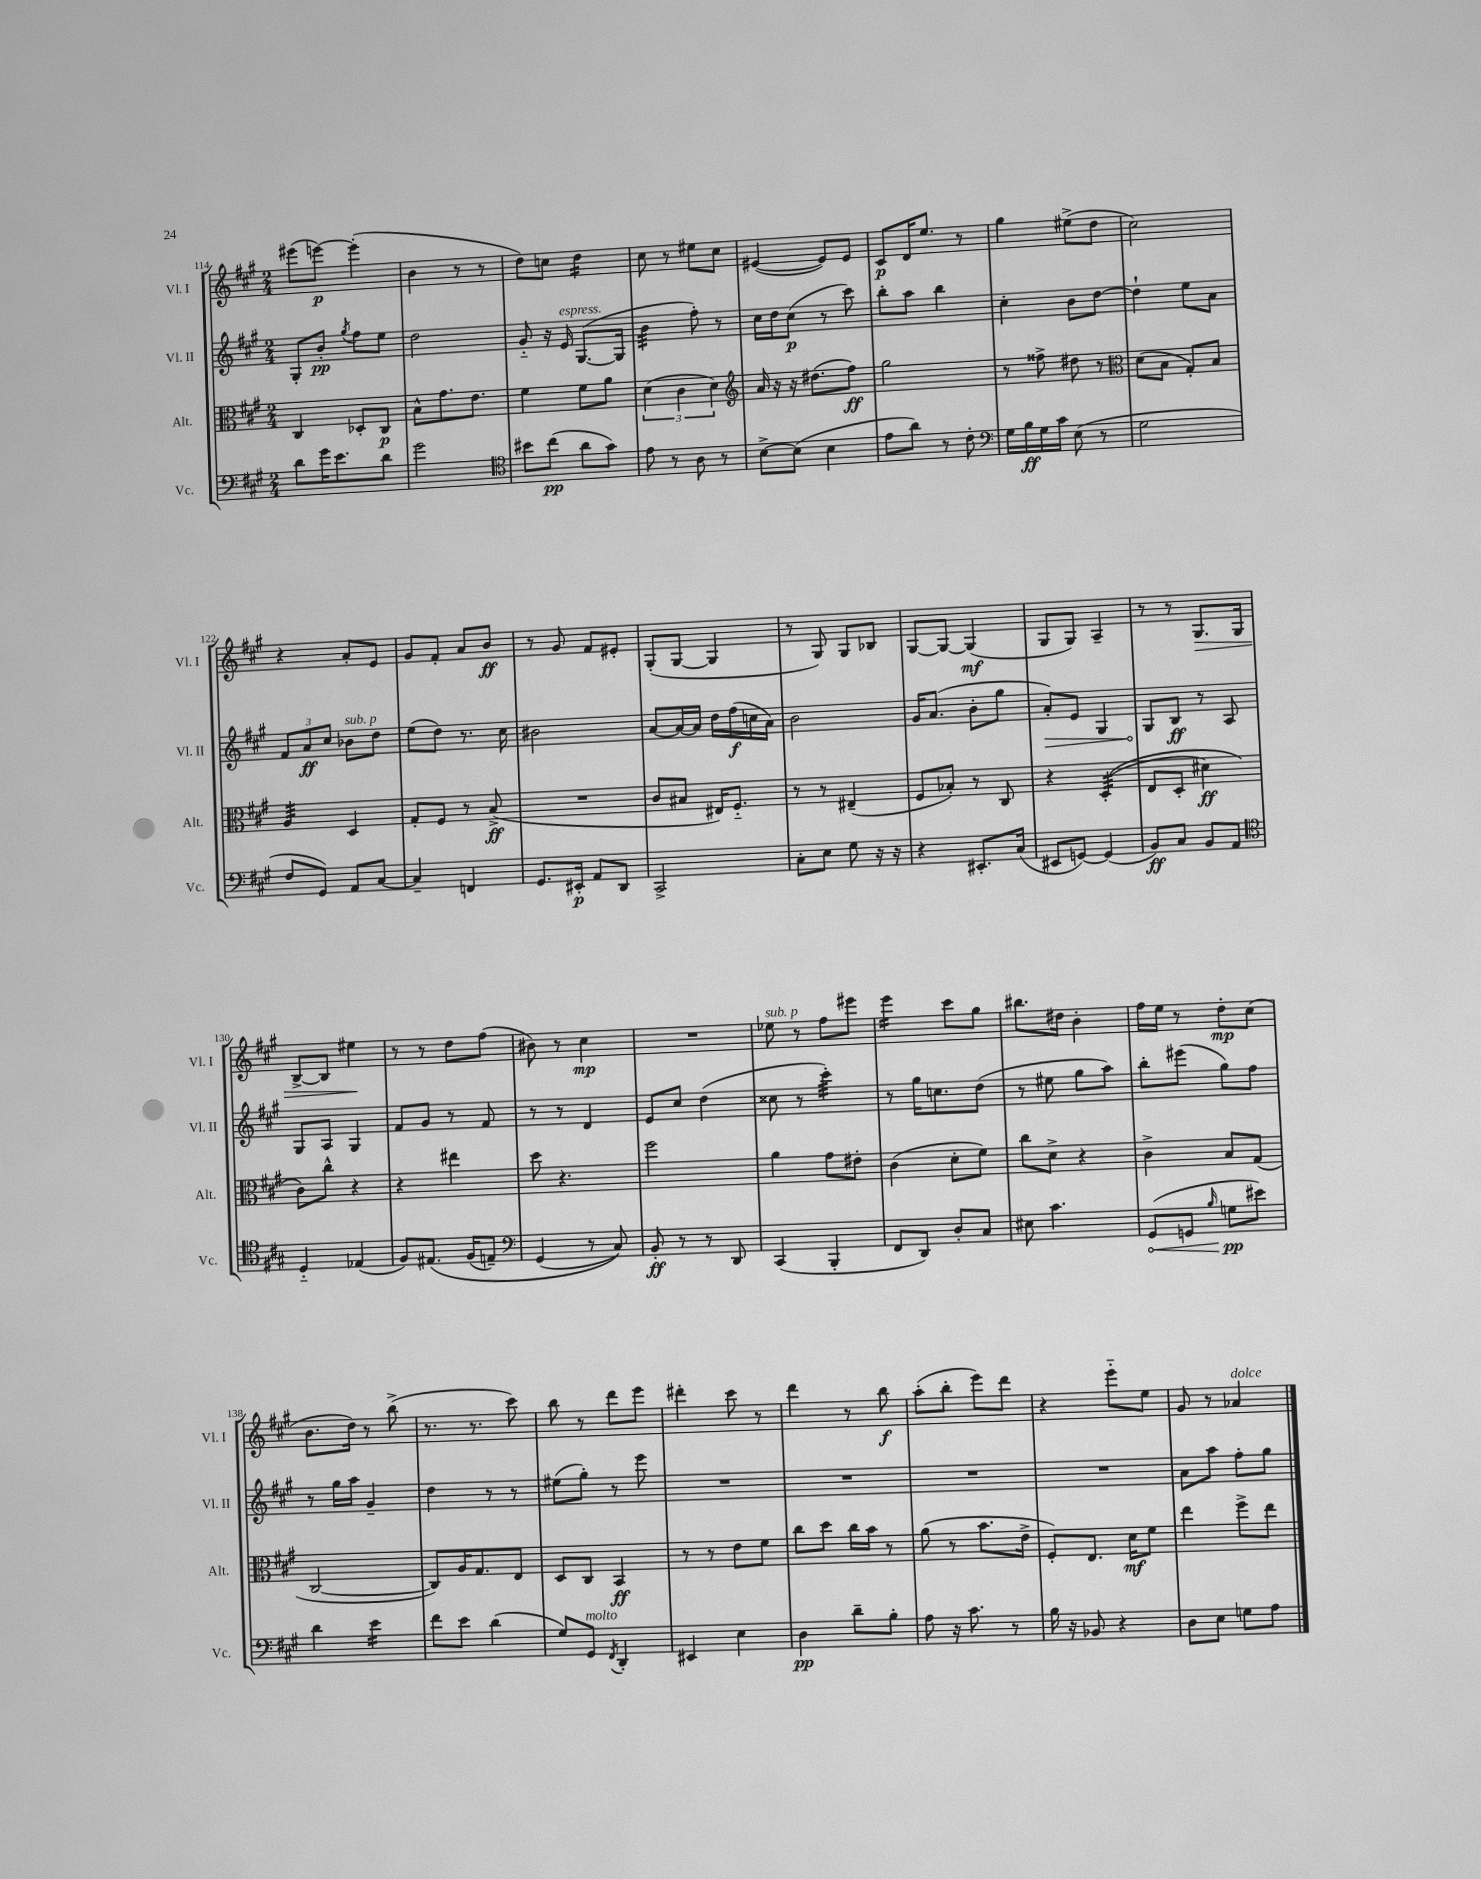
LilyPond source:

<<
\new StaffGroup <<
\new Staff = "s0" \with { instrumentName = "Vl. I" shortInstrumentName = "Vl. I" } {
    \clef treble \key a \major \numericTimeSignature \time 2/4
    eis'''8( e'''8~\p) e'''4-.( |
    b'4 r8 r8 |
    d''8) c''8 d''4:16 |
    cis''8 r8 eis''8 cis''8 |
    eis'4~( eis'8) eis'8 |
    cis'8\p d'16 e''8. r8 |
    gis''4 eis''8->( d''8 |
    cis''2) |
    r4 a'8-. e'8 |
    gis'8 fis'8-. a'8 b'8\ff |
    r8 gis'8 fis'8 eis'8-. |
    gis8-.( gis8~ gis4 |
    r8 gis8) gis8 bes8 |
    gis8~ gis8~ gis4\mf( |
    gis8 gis8) a4-- |
    r8 r8 gis8.\> gis16 |
    b8~-> b8 eis''4\! |
    r8 r8 d''8 fis''8( |
    bis'8) r8 cis''4\mp |
    R2 |
    ees''8^\markup { \italic "sub. p" } r8 fis''8 eis'''8 |
    e'''4:16 cis'''8 gis''8 |
    bis''8. dis''16 b'4-. |
    fis''16 e''16 r8 d''8-.\mp cis''8( |
    b'8. d''16) r8 b''8->( |
    r8. r8. cis'''8) |
    b''8 r8 d'''8 e'''8 |
    dis'''4-. cis'''8 r8 |
    d'''4 r8 b''8\f |
    a''8-.( b''8-. e'''8) d'''8 |
    r4 e'''8-_ e''8 |
    gis'8 r8 aes'4^\markup { \italic "dolce" } \bar "|." |
}
\new Staff = "s1" \with { instrumentName = "Vl. II" shortInstrumentName = "Vl. II" } {
    \clef treble \key a \major \numericTimeSignature \time 2/4
    gis8-. b'8-.\pp \acciaccatura { gis''8 } fis''8 e''8 |
    d''2 |
    gis'8-_ r16 e'16^\markup { \italic "espress." } gis8.~( gis16 |
    b'4:32 fis''8-.) r8 |
    cis''16 d''16 cis''8\p( r8 cis'''8) |
    b''8-. a''8 b''4 |
    cis''4-. b'8 d''8~ |
    d''4-! e''8 a'8 |
    \tuplet 3/2 { fis'8 a'8\ff cis''8 } bes'8^\markup { \italic "sub. p" } d''8 |
    e''8( d''8) r8. cis''16 |
    bis'2 |
    a'8~ a'16~ a'16 d''16 fis''16\f( c''16 a'16) |
    b'2 |
    gis'16 a'8.( b'8-. gis''8 |
    \once \override Hairpin.circled-tip = ##t a'8-.\>) e'8 gis4 |
    gis8\! b8\ff r8 a8 |
    gis8 a8 gis4 |
    fis'8 gis'8 r8 fis'8 |
    r8 r8 d'4 |
    e'8 cis''8 d''4( |
    cisis''8 r8 cis'''4:32-.) |
    r8 gis''16 c''8. d''8( |
    r8 eis''8 gis''8 a''8) |
    b''8-. eis'''8( gis''8) fis''8 |
    r8 gis''16 a''16 gis'4-- |
    d''4 r8 r8 |
    eis''8( gis''8-.) r8 e'''8 |
    R2 |
    R2 |
    R2 |
    R2 |
    a'8 a''8 fis''8-. gis''8 \bar "|." |
}
\new Staff = "s2" \with { instrumentName = "Alt." shortInstrumentName = "Alt." } {
    \clef alto \key a \major \numericTimeSignature \time 2/4
    cis4 des8-. cis8\p |
    b8-^ gis'8. e'8. |
    fis'4 fis'8 a'8 |
    \tuplet 3/2 { d'4( cis'4 d'4) } |
    \clef treble a'16 r16 r16 dis''8.( fis''8\ff) |
    gis''2 |
    r8 fisis''8-> dis''8 r8 |
    \clef alto d'8( b8 gis8-.) b8 |
    a4:32 d4 |
    gis8-. fis8 r8 b8->\ff( |
    R2 |
    cis'8 bis8 eis16) fis8.-_ |
    r8 r8 eis4--( |
    fis8 bes8-.) r8 cis8 |
    r4 d4:32-.(\( |
    e8 d8-. dis'4\ff) |
    cis'8\) cis''8-^ r4 |
    r4 eis''4 |
    d''8 r4. |
    fis''2 |
    a'4 gis'8 eis'8-. |
    cis'4( d'8-. fis'8) |
    cis''8 d'8-> r4 |
    cis'4-> b8 gis8( |
    cis2~ |
    cis8) a16 gis8. e8 |
    d8 cis8 b,4\ff |
    r8 r8 e'8 fis'8 |
    cis''8 d''8 cis''16 b'16 r8 |
    a'8( r8 b'8. e'16-> |
    fis8-.) e8. d'16\mf fis'8 |
    e''4 fis''8-> e''8 \bar "|." |
}
\new Staff = "s3" \with { instrumentName = "Vc." shortInstrumentName = "Vc." } {
    \clef bass \key a \major \numericTimeSignature \time 2/4
    d'8 gis'16 e'8. d'8 |
    gis'2 |
    \clef tenor bis'8 cis''8\pp( a'8 gis'8) |
    e'8 r8 a8 r8 |
    b8~-> b8( b4 |
    e'8 a'8) r8 cis'8-. |
    \clef bass gis16 b16\ff gis16 cis'16 e8( r8 |
    gis2 |
    fis8 gis,8) a,8 cis8~ |
    cis4-- f,4 |
    gis,8. eis,16-.\p a,8 d,8 |
    cis,2-> |
    cis8-. e8 gis8 r16 r16 |
    r4 eis,8.-. cis16( |
    eis,8 g,8~) g,4( |
    b,8\ff) cis8 b,8 a,8 |
    \clef tenor d4-_ ees4( |
    fis8) eis8.\( fis16( e8--) |
    \clef bass gis,4( r8 cis8)\) |
    b,8-.\ff r8 r8 d,8 |
    cis,4( b,,4-. |
    fis,8 d,8) d8-. cis8 |
    eis8 cis'4. |
    \once \override Hairpin.circled-tip = ##t gis,8\<( g,8 \grace { b16 } g8\pp\! eis'8) |
    d'4 e'4:16 |
    fis'8 e'8 d'4( |
    gis8) gis,8^\markup { \italic "molto" } \acciaccatura { fis,8 } d,4-. |
    eis,4 e4 |
    d4\pp d'8-- b8-. |
    a8 r16 cis'8. r8 |
    b16 r16 bes,8 r4 |
    d8 e8 g8 a8 \bar "|." |
}
>>
>>
\layout { \context { \Score currentBarNumber = #114 } }
